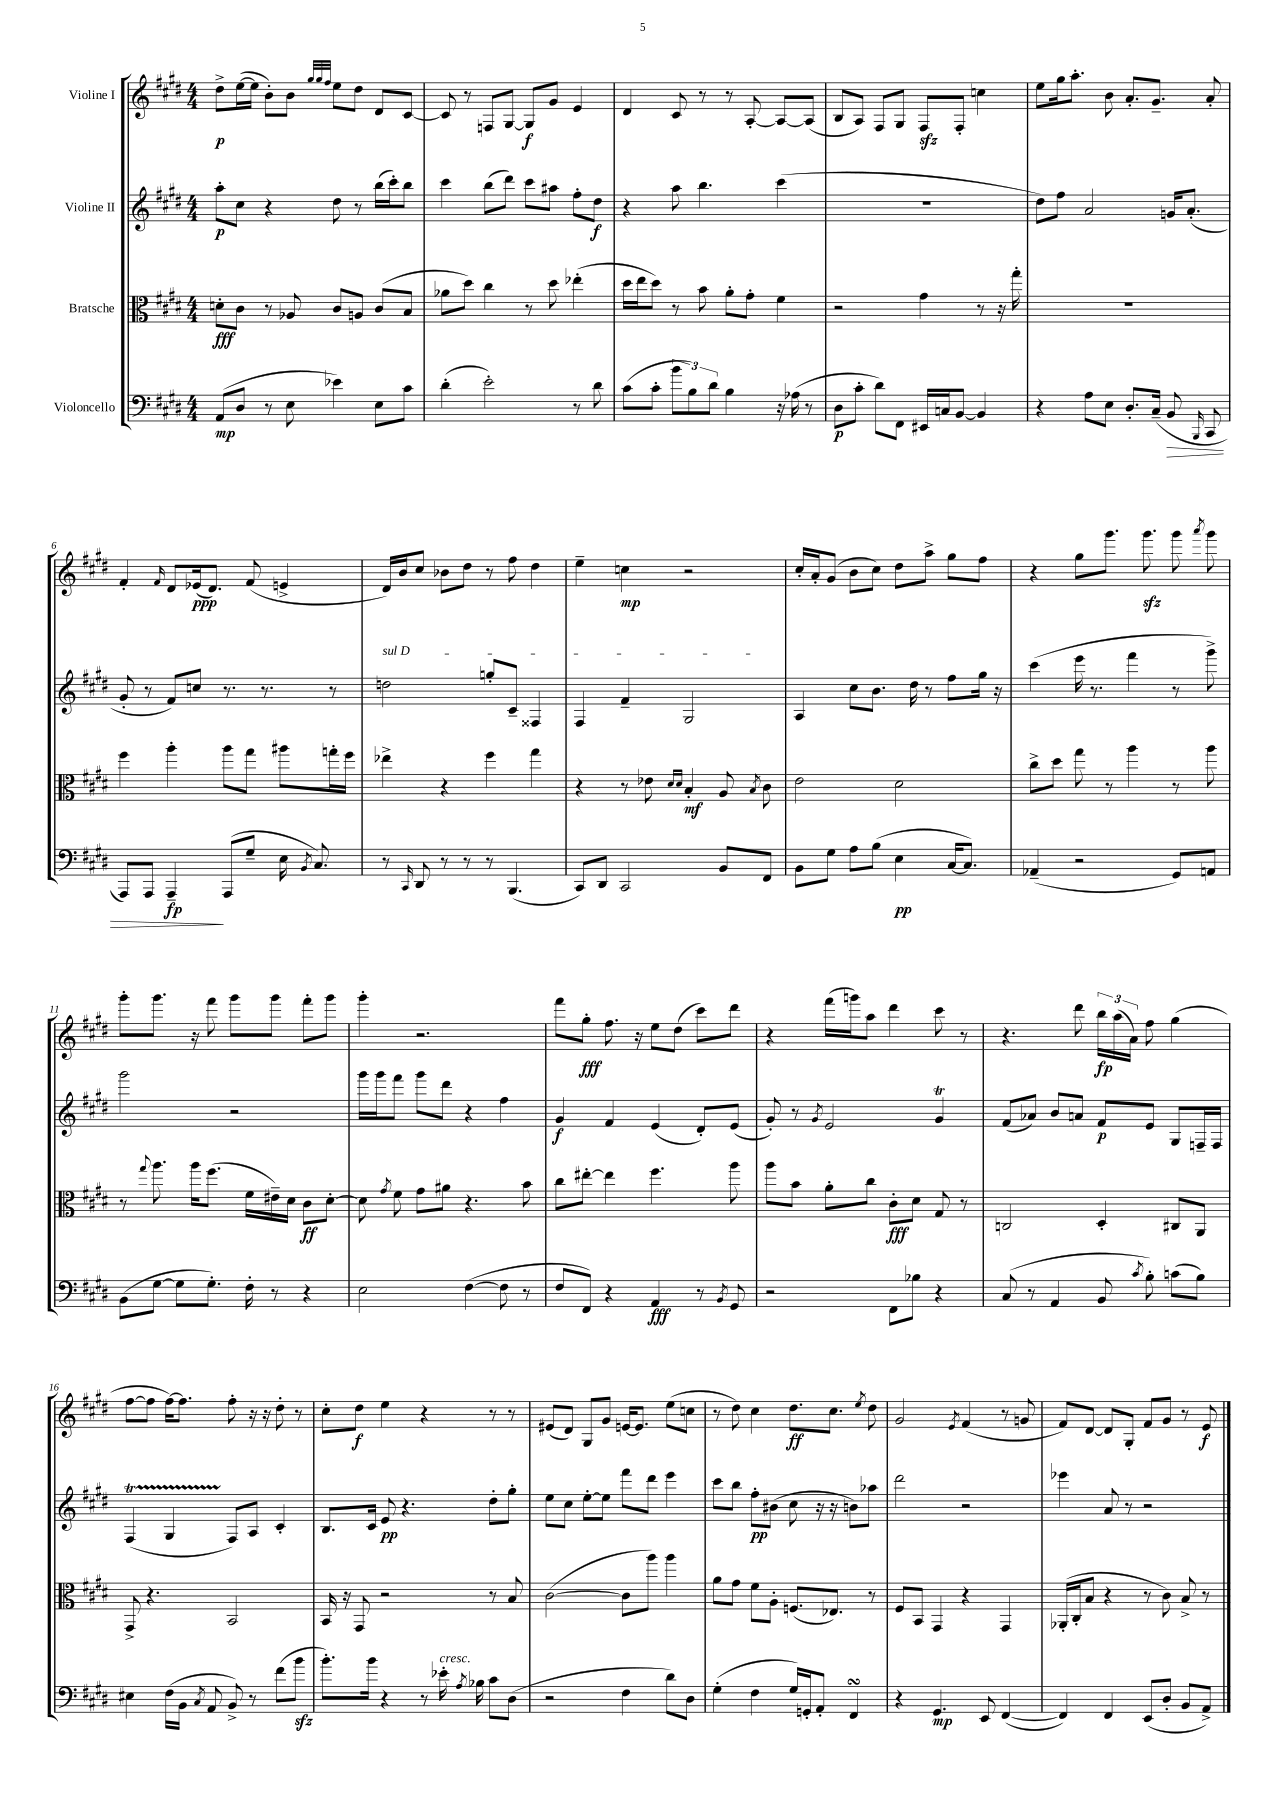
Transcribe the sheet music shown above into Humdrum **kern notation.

**kern	**kern	**kern	**kern
*staff4	*staff3	*staff2	*staff1
*clefF4	*clefC3	*clefG2	*clefG2
*k[f#c#g#d#]	*k[f#c#g#d#]	*k[f#c#g#d#]	*k[f#c#g#d#]
*M4/4	*M4/4	*M4/4	*M4/4
(8AA	8d'	8aa'	8dd#^
8D#	8c#	8cc#	([16ee
.	.	.	16ee]
8r	8r	4r	8b')
8E	8A-	.	8b
.	.	.	32qqgg#
.	.	.	32qqgg#
.	.	.	32qqff#
4e-)	8c#	8dd#	8ee
.	8A	8r	8dd#
8E	(8c#	(16bb	8d#
.	.	16ccc#')	.
8c#	8B	8bb	[8c#
=	=	=	=
(4d#'	8a-	4ccc#	8c#]
.	8dd#)	.	8r
2e')	4cc#	(8bb	8F
.	.	8ddd#)	[8G#
.	8r	8ccc#	8G#]
.	8dd#	8aa#	8g#
8r	(4ee-'	8ff#'	4e
8d#	.	8dd#	.
=	=	=	=
(8c#	16dd#	4r	4d#
.	16ee	.	.
8c#'	8dd#)	.	.
12b	8r	8aa	8c#
12B)	.	.	.
.	8b	4.bb	8r
12d#	.	.	.
4B	8a'	.	8r
.	8g#'	.	[8A'
16r	4f#	(4ccc#	8A_
(16A-	.	.	.
8r	.	.	(8A]
=	=	=	=
8D#	2r	1r	8B
8c#'	.	.	8A)
8d#)	.	.	8F#
8FF#	.	.	8G#
16EE#	4g#	.	8F#
16C	.	.	.
[8BB	.	.	8F#'
4BB]	8r	.	4cc
.	16r	.	.
.	16gg#'	.	.
=	=	=	=
4r	1r	8dd#)	8ee
.	.	8ff#	16gg#
.	.	.	8.aa'
8A	.	2a	.
8E	.	.	8b
8.D#'	.	.	8.a'
(16C#~	.	.	8.g#~
8BB	.	16g	.
.	.	(8.a'	.
16qqBBB	.	.	.
8CC#	.	.	8a'
=	=	=	=
8AAA)	4ff#	8g#'	4f#'
8AAA	.	8r	.
.	.	.	16qqf#
4AAA~	4aa'	8f#)	8d#
.	.	8cc	(16e-
.	.	.	8.d#)
(8AAA	8aa	8.r	.
8G#~	8gg#	.	(8f#
.	.	8.r	.
16E	8aa#	.	4e^
8qBB	.	.	.
8.C#)	.	.	.
.	16gg'	8r	.
.	16ff#	.	.
=	=	=	=
8r	4ee-^	2dd	16d#)
.	.	.	16b
16qqCC#	.	.	.
8DD#	.	.	8cc#
8r	4r	.	8b-
8r	.	.	8dd#
8r	4ff#	8gg'	8r
(4.BBB	.	8c#~	8ff#
.	4gg#	4F##	4dd#
=	=	=	=
8CC#)	4r	4F#	4ee~
8DD#	.	.	.
2CC#	8r	4f#~	4cc
.	8e-	.	.
.	16qqd#	.	.
.	16qqd#	.	.
.	4B'	2G#	2r
8BB	8A	.	.
.	8qB	.	.
8FF#	8c#	.	.
=	=	=	=
8BB	2e	4A	16cc#'
.	.	.	16a'
8G#	.	.	(8g#
8A	.	8cc#	8b
(8B	.	8.b	8cc#)
4E	2d#	.	8dd#
.	.	16dd#	.
.	.	8r	8aa^
[16C#	.	8ff#	8gg#
8.C#])	.	.	.
.	.	16gg#	8ff#
.	.	16r	.
=	=	=	=
(4AA-~	8cc#^	(4ccc#	4r
.	8dd#	.	.
2r	8gg#	16eee	8gg#
.	.	8.r	.
.	8r	.	8.ggg#
.	4aa	4fff#	.
.	.	.	8.ggg#
8GG#)	8r	8r	8ggg#
.	.	.	8qaaa
8AA	8aa	8ggg#^)	8ggg#
=	=	=	=
(8BB	8r	2ggg#	8ggg#'
.	8qqgg#	.	.
[8G#	8.aa	.	8.ggg#
8G#]	.	.	.
.	16aa	.	16r
8.G#')	(8.ff#	.	8fff#
.	.	2r	8ggg#
16F#'	16f#	.	.
8r	16e#~)	.	8ggg#
.	16d#	.	.
4r	8c#	.	8fff#'
.	[8d#'	.	8ggg#
=	=	=	=
2E	8d#]	16ggg#	4ggg#'
.	.	16ggg#	.
.	8qg#	.	.
.	8f#	8fff#	.
.	8g#	8ggg#	2.r
.	8a#	8ddd#	.
([4F#	4.r	4r	.
8F#]	.	4ff#	.
8r	8b	.	.
=	=	=	=
8F#	8cc#	4g#	8fff#
8FF#)	[8ee#'	.	8gg#'
4r	4ee#]	4f#	8.ff#
.	.	.	16r
4AA	4.ff#	(4e	8ee
.	.	.	(8dd#
8r	.	8d#')	8ccc#)
8qBB	.	.	.
8GG#	8aa	(8e	8ddd#
=	=	=	=
2r	8aa	8g#')	4r
.	8b	8r	.
.	.	8qg#	.
.	8a'	2e	(16fff#
.	.	.	16ggg)
.	8cc#	.	8aa
8FF#	8c#'	.	4ddd#
8B-	8d#	.	.
4r	8G#	4g#	8ccc#
.	8r	.	8r
=	=	=	=
(8C#	2C	(8f#	4.r
8r	.	8a-)	.
4AA	.	8b	.
.	.	8a	8ddd#
8BB	4D#'	8f#	24bb
.	.	.	(24aa
.	.	.	24a)
8qc#	.	.	.
8B')	.	8e	8ff#
(8c	8C#	8G#	(4gg#
8B)	8AA	16F~	.
.	.	16F	.
=	=	=	=
4E#	8GG#^	(4F#	[8ff#
.	4.r	.	8ff#]
(16F#	.	4G#	[16ff#)
16BB	.	.	8.ff#]
8qC#	.	.	.
8AA	.	.	.
8BB^)	2BB	8F#)	8ff#'
8r	.	8A	16r
.	.	.	16r
(8f#	.	4c#'	8dd#'
8b	.	.	8r
=	=	=	=
8.b')	16BB	8.B	8cc#'
.	16r	.	.
.	8GG#	.	8dd#
16b	.	16c#	.
4r	2r	8e	4ee
.	.	4.r	.
8r	.	.	4r
16e-'	.	.	.
8qA	.	.	.
16B-	.	.	.
8c#	8r	8dd#'	8r
(8D#	8B	8gg#'	8r
=	=	=	=
2r	([2c#	8ee	(8e#
.	.	8cc#	8d#)
.	.	[8ee'	8G#
.	.	8ee]	8g#
4F#	8c#]	8fff#	[16e
.	.	.	8.e]
.	8aa)	8ddd#	.
8d#)	4aa	4eee	(8ee
8D#	.	.	8cc
=	=	=	=
(4G#'	8a	8ccc#	8r
.	8g#	8bb	8dd#)
4F#	8f#	8ff#'	4cc#
.	8A'	(8b#	.
16G#)	(8.F	8cc#	8.dd#
16GG'	.	.	.
8AA'	.	16r	.
.	8.E-)	16r	8.cc#
4FF#	.	8b)	.
.	.	.	8qee
.	8r	8aa-	8dd#
=	=	=	=
4r	8F#	2ddd#	2g#
.	8BB	.	.
4.GG#	4GG#	.	.
.	.	.	8qe
.	4r	2r	(4f#
8EE	.	.	.
([4FF#	4GG#	.	8r
.	.	.	8g
=	=	=	=
4FF#])	(16AA-'	4eee-	8f#)
.	16C#'	.	.
.	8B	.	[8d#
4FF#	4r	8a	8d#]
.	.	8r	8G#'
(8EE	8r	2r	8f#
8D#'	8c#)	.	8g#
8BB	8B^	.	8r
8AA^)	8r	.	8e
==	==	==	==
*-	*-	*-	*-
